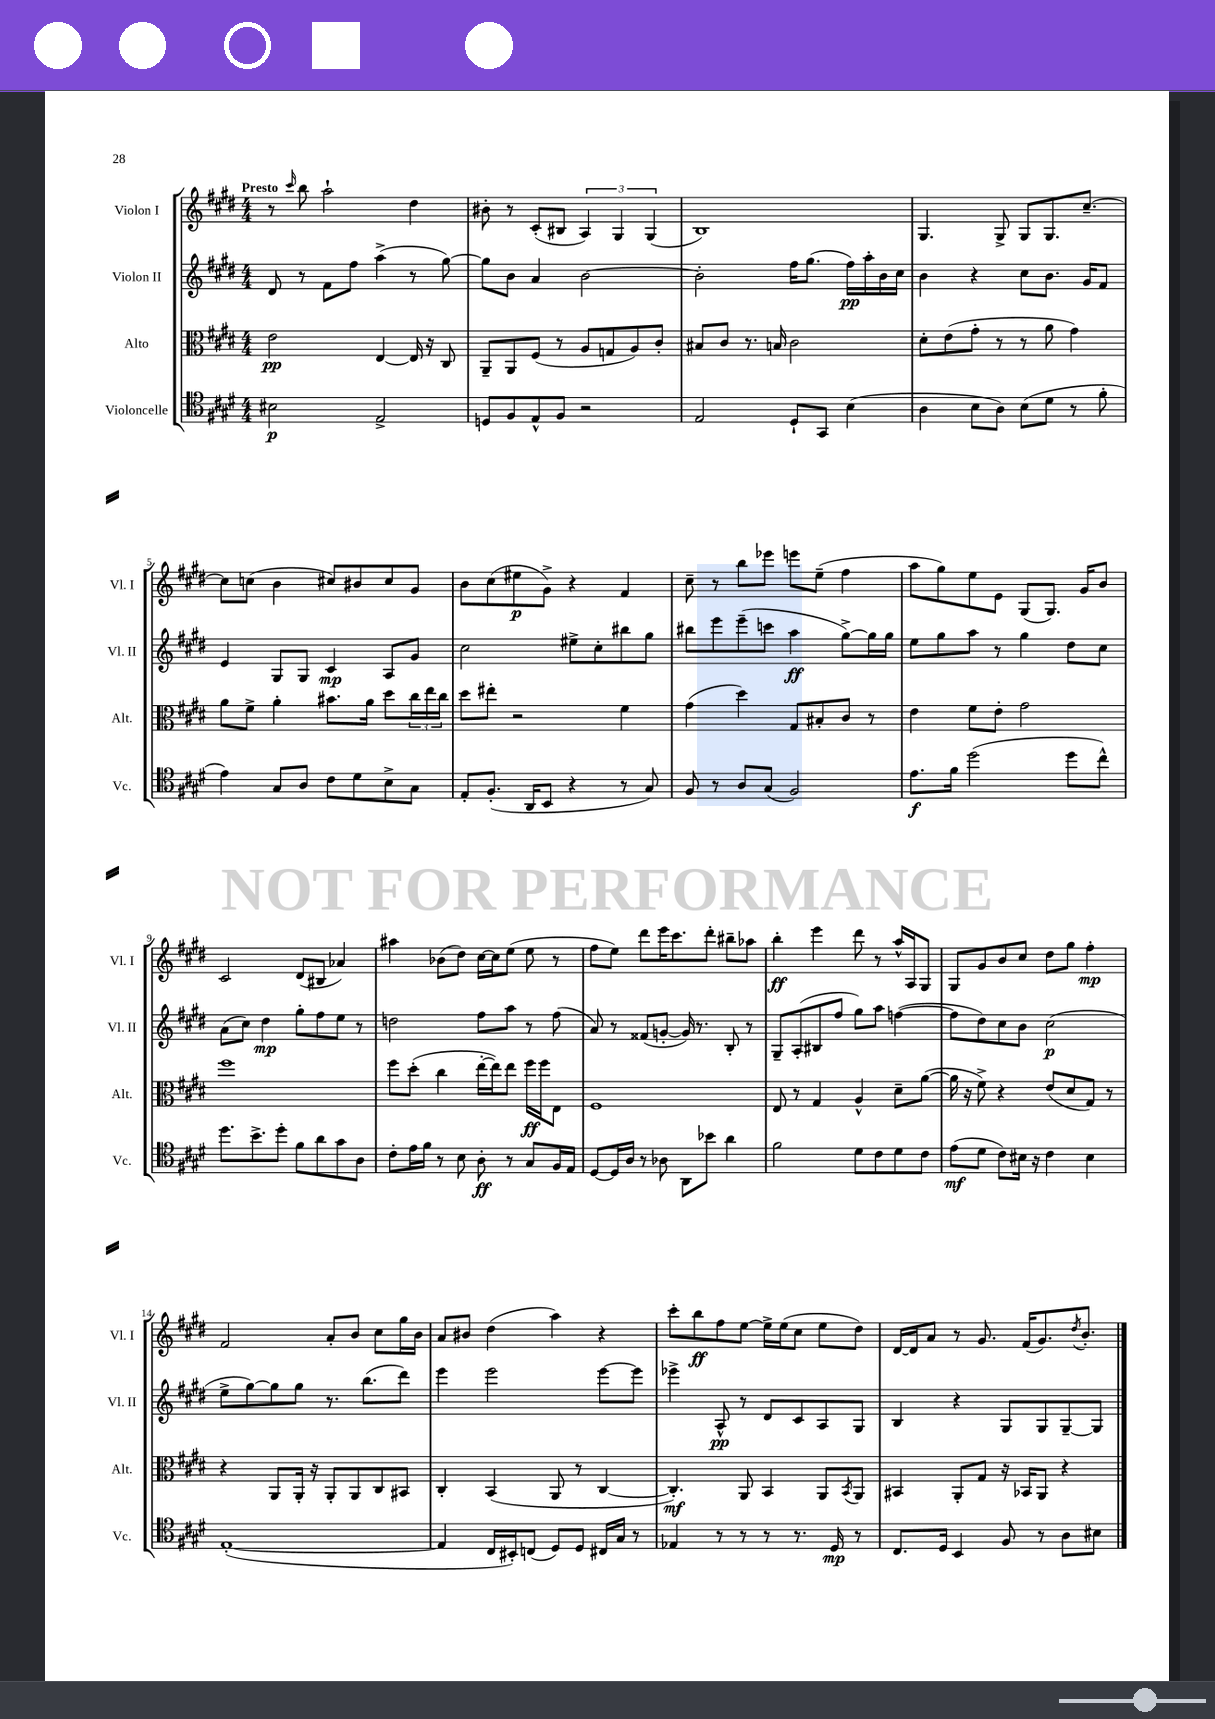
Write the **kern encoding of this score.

**kern	**dynam	**kern	**dynam	**kern	**dynam	**kern	**dynam
*part4	*part4	*part3	*part3	*part2	*part2	*part1	*part1
*staff4	*staff4	*staff3	*staff3	*staff2	*staff2	*staff1	*staff1
*I"Violoncelle	*	*I"Alto	*	*I"Violon II	*	*I"Violon I	*
*I'Vc.	*	*I'Alt.	*	*I'Vl. II	*	*I'Vl. I	*
*clefC4	*	*clefC3	*	*clefG2	*	*clefG2	*
*k[f#c#g#d#]	*	*k[f#c#g#d#]	*	*k[f#c#g#d#]	*	*k[f#c#g#d#]	*
*M4/4	*	*M4/4	*	*M4/4	*	*M4/4	*
=1	=1	=1	=1	=1	=1	=1	=1
!	!	!	!	!	!	!LO:TX:a:B:t=Presto	!
2B#X\	p	2e\	pp	8d#/	.	8r	.
.	.	.	.	.	.	16qqccc#/	.
.	.	.	.	8r	.	8bb\	.
.	.	.	.	8f#\L	.	2aa`\	.
.	.	.	.	8ff#\J	.	.	.
2E^/	.	[4E/	.	(4aa^\	.	.	.
.	.	16E/]	.	8r	.	4dd#\	.
.	.	16r	.	.	.	.	.
.	.	8C#/	.	[8gg#\)	.	.	.
=2	=2	=2	=2	=2	=2	=2	=2
8Dn/L	.	8AA~/L	.	8gg#\L]	.	8b#X'\	.
8F#/	.	8AA/	.	8b\J	.	8r	.
8E^^/	.	(8F#/J	.	4a/	.	(8c#'/L	.
8F#/J	.	8r	.	.	.	8B#X/J	.
2r	.	8A/L	.	[2b\	.	6A/)	.
.	.	8Gn/	.	.	.	.	.
.	.	.	.	.	.	6G#/	.
.	.	8A/)	.	.	.	.	.
.	.	.	.	.	.	(6G#/	.
.	.	8c#'/J	.	.	.	.	.
=3	=3	=3	=3	=3	=3	=3	=3
2E/	.	8B#X/L	.	2b'\]	.	1B)	.
.	.	8c#/J	.	.	.	.	.
.	.	8.r	.	.	.	.	.
.	.	16Bn/	.	.	.	.	.
8D#`/L	.	2c#\	.	16ff#\KL	.	.	.
.	.	.	.	(8.gg#\J	.	.	.
8GG#/J	.	.	.	.	.	.	.
(4B\	.	.	.	16ff#\LL)	pp	.	.
.	.	.	.	16aa'\	.	.	.
.	.	.	.	16b\	.	.	.
.	.	.	.	16cc#\JJ	.	.	.
=4	=4	=4	=4	=4	=4	=4	=4
4A\	.	8d#'\L	.	4b\	.	4.G#/	.
.	.	(8e\	.	.	.	.	.
8B\L	.	8g#'\J	.	4r	.	.	.
8A\J)	.	8r	.	.	.	8G#^/	.
(8B\L	.	8r	.	8cc#\L	.	8G#/L	.
8d#\J	.	8a\	.	8.b\J	.	8.G#/	.
8r	.	4g#\)	.	.	.	.	.
.	.	.	.	16g#/KL	.	[8.cc#~/J	.
8f#'\	.	.	.	8f#/J	.	.	.
!!LO:LB:g=z
=5	=5	=5	=5	=5	=5	=5	=5
4e\)	.	8a\L	.	4e/	.	8cc#\L]	.
.	.	8f#^\J	.	.	.	(8ccn\J	.
8G#/L	.	4a'\	.	8G#/L	.	4b\	.
8A/J	.	.	.	8G#/J	.	.	.
8c#\L	.	8.b#X\L	.	4c#/	mp	8cc#X/L)	.
8d#\	.	.	.	.	.	8b#X/	.
.	.	16a\Jk	.	.	.	.	.
8B^\	.	8dd#\L	.	8A/L	.	8cc#/	.
8G#\J	.	24cc#\L	.	8g#/J	.	8g#/J	.
.	.	24ee\	.	.	.	.	.
.	.	24cc#\JJ	.	.	.	.	.
=6	=6	=6	=6	=6	=6	=6	=6
8E'/L	.	8dd#\L	.	2cc#\	.	8b\L	.
(8.F#'/J	.	8ee#X'\J	.	.	.	(8cc#\	.
.	.	2r	.	.	.	8ee#X\	p
16AA/KL	.	.	.	.	.	.	.
8BB/J	.	.	.	.	.	8g#^\J)	.
4r	.	.	.	8ee#X^\L	.	4r	.
.	.	.	.	8cc#'\	.	.	.
8r	.	4f#\	.	8bb#X\	.	4f#/	.
8G#/)	.	.	.	8gg#\J	.	.	.
=7	=7	=7	=7	=7	=7	=7	=7
8F#/	.	(4g#\	.	8bb#X\L	.	8cc#~\	.
8r	.	.	.	8eee\	.	8r	.
8A/L	.	4dd#\)	.	(8eee~\	.	8bb\L	.
(8G#/J	.	.	.	8cccn\J	.	8eee-X\J	.
2F#/)	.	8G#/L	.	4aa\	ff	8eeen\L	.
.	.	8B#X'/	.	.	.	(8ee~\J	.
.	.	8c#/J	.	[8gg#^\L)	.	4ff#\	.
.	.	8r	.	16gg#\L]	.	.	.
.	.	.	.	16gg#\JJ	.	.	.
=8	=8	=8	=8	=8	=8	=8	=8
8.e\L	f	4e\	.	8ee\L	.	8aa\L	.
.	.	.	.	8gg#\	.	8gg#\)	.
16f#\Jk	.	.	.	.	.	.	.
(2dd#\	.	8f#\L	.	8aa\J	.	8ee\	.
.	.	8e'\J	.	8r	.	8e\J	.
.	.	2g#\	.	4gg#\	.	(8G#/L	.
.	.	.	.	.	.	8.G#/J)	.
8dd#\L	.	.	.	8dd#\L	.	.	.
.	.	.	.	.	.	16g#/KL	.
8cc#^^\J)	.	.	.	8cc#\J	.	8b/J	.
!!LO:LB:g=z
=9	=9	=9	=9	=9	=9	=9	=9
8.dd#\L	.	1ff#	.	(8a\L	.	2c#/	.
.	.	.	.	8cc#\J)	.	.	.
8.b^\	.	.	.	.	.	.	.
.	.	.	.	4dd#\	mp	.	.
8dd#'\J	.	.	.	.	.	.	.
8f#\L	.	.	.	8gg#'\L	.	(8d#/L	.
8a\	.	.	.	8ff#\	.	8B#X/J	.
8g#\	.	.	.	8ee\J	.	4a-X/)	.
8A\J	.	.	.	8r	.	.	.
=10	=10	=10	=10	=10	=10	=10	=10
8c#'\L	.	8ff#\L	.	2ddn\	.	4aa#X\	.
16e\L	.	(8dd#'\J	.	.	.	.	.
16f#\JJ	.	.	.	.	.	.	.
8r	.	4cc#\	.	.	.	(8b-X\L	.
8B\	.	.	.	.	.	8dd#\J)	.
8A'\	ff	[16ee'\LL	.	8ff#\L	.	[16cc#\LL	.
.	.	16ee\J])	.	.	.	16cc#\J]	.
8r	.	8ee\J	.	8aa\J	.	(8ee\J	.
8G#/L	.	16ff#\LL	ff	8r	.	8ee\	.
.	.	16ff#\J	.	.	.	.	.
16F#/L	.	8E\J	.	(8ff#\	.	8r	.
16E/JJ	.	.	.	.	.	.	.
=11	=11	=11	=11	=11	=11	=11	=11
[8D#/L	.	1F#	.	8a/)	.	8ff#\L	.
16D#/L]	.	.	.	8r	.	8ee\J)	.
16A/JJ	.	.	.	.	.	.	.
8r	.	.	.	(8f##X/L	.	8ddd#\L	.
8A-X\	.	.	.	[8gn'/J	.	16eee\K	.
.	.	.	.	.	.	8.ccc#\	.
8AA\L	.	.	.	16g/])	.	.	.
.	.	.	.	8.r	.	.	.
8b-X\J	.	.	.	.	.	8ddd#'\J	.
4a\	.	.	.	8B'/	.	8bb#X~\L	.
.	.	.	.	8r	.	8aa-X\J	.
=12	=12	=12	=12	=12	=12	=12	=12
2f#\	.	8E/	.	8G#~/L	.	4bb'\	ff
.	.	8r	.	(8A'/	.	.	.
.	.	4G#/	.	8B#X/	.	4eee\	.
.	.	.	.	8ff#/J	.	.	.
8d#\L	.	4A^^/	.	8gg#\L)	.	8ddd#\	.
8c#\	.	.	.	8aa\J	.	8r	.
8d#\	.	8d#~\L	.	([4ffn\	.	16aa^^/LL	.
.	.	.	.	.	.	16A/J	.
8c#\J	.	([8a\J	.	.	.	8G#/J	.
=13	=13	=13	=13	=13	=13	=13	=13
(8e\L	mf	16a\]	.	8ff\L]	.	8G#/L	.
.	.	16r	.	.	.	.	.
8d#\J	.	8f#^\)	.	8dd#\)	.	8g#/	.
8c#\L)	.	4r	.	8cc#\	.	8b/	.
16B#X\Jk	.	.	.	8b\J	.	8cc#/J	.
16r	.	.	.	.	.	.	.
4c#\	.	(8e/L	.	(2cc#\	p	8dd#\L	.
.	.	8d#/	.	.	.	8gg#\J	.
4B#\	.	8G#/J)	.	.	.	4ff#'\	mp
.	.	8r	.	.	.	.	.
!!LO:LB:g=z
=14	=14	=14	=14	=14	=14	=14	=14
([1E'	.	4r	.	8ee^\L	.	2f#/	.
.	.	.	.	[8gg#\)	.	.	.
.	.	8AA/L	.	8gg#\]	.	.	.
.	.	16AA'/Jk	.	8gg#\J	.	.	.
.	.	16r	.	.	.	.	.
.	.	8AA'/L	.	8.r	.	8a'/L	.
.	.	8AA/	.	.	.	8b/J	.
.	.	.	.	(8.bb\L	.	.	.
.	.	8C#/	.	.	.	8cc#\L	.
.	.	8BB#X/J	.	8ddd#\J)	.	16gg#\L	.
.	.	.	.	.	.	16b\JJ	.
=15	=15	=15	=15	=15	=15	=15	=15
4E/]	.	4C#'/	.	4eee\	.	8a/L	.
.	.	.	.	.	.	8b#X/J	.
16C#/LL	.	(4BB/	.	2eee\	.	(4dd#\	.
16BB#X'/J)	.	.	.	.	.	.	.
(8Cn/J	.	.	.	.	.	.	.
8D#/L)	.	8AA/	.	.	.	4aa\)	.
8D#/J	.	8r	.	.	.	.	.
16C#X/LL	.	[4C#/	.	[8eee\L	.	4r	.
16G#/JJ	.	.	.	.	.	.	.
8r	.	.	.	8eee\J]	.	.	.
=16	=16	=16	=16	=16	=16	=16	=16
4E-X/	.	4.C#'/])	mf	4eee-X^\	.	8ccc#'\L	.
.	.	.	.	.	.	8bb\	ff
8r	.	.	.	8A^^/	pp	8ff#\	.
8r	.	8AA/	.	8r	.	[8ee\J	.
8r	.	4BB/	.	8d#/L	.	16ee^\LL]	.
.	.	.	.	.	.	(16ee\J	.
8.r	.	.	.	8c#/	.	8cc#\J	.
.	.	8AA/L	.	8A/	.	8ee\L	.
16D#/	mp	.	.	.	.	.	.
.	.	8qBB/	.	.	.	.	.
8r	.	8AA/J	.	8G#/J	.	8dd#\J)	.
=17	=17	=17	=17	=17	=17	=17	=17
8.C#/L	.	4BB#X/	.	4B/	.	[16d#/LL	.
.	.	.	.	.	.	16d#/J]	.
.	.	.	.	.	.	8a/J	.
16D#/Jk	.	.	.	.	.	.	.
4BB/	.	8AA'/L	.	4r	.	8r	.
.	.	8G#/J	.	.	.	8.g#/	.
8F#/	.	16r	.	8G#/L	.	.	.
.	.	16BB-X/KL	.	.	.	(16f#/KL	.
8r	.	8AA/J	.	8G#/	.	8.g#/)	.
8A\L	.	4r	.	[8G#~/	.	.	.
.	.	.	.	.	.	8qdd#/	.
.	.	.	.	.	.	8.b'/J	.
8B#X\J	.	.	.	8G#/J]	.	.	.
==	==	==	==	==	==	==	==
*-	*-	*-	*-	*-	*-	*-	*-
